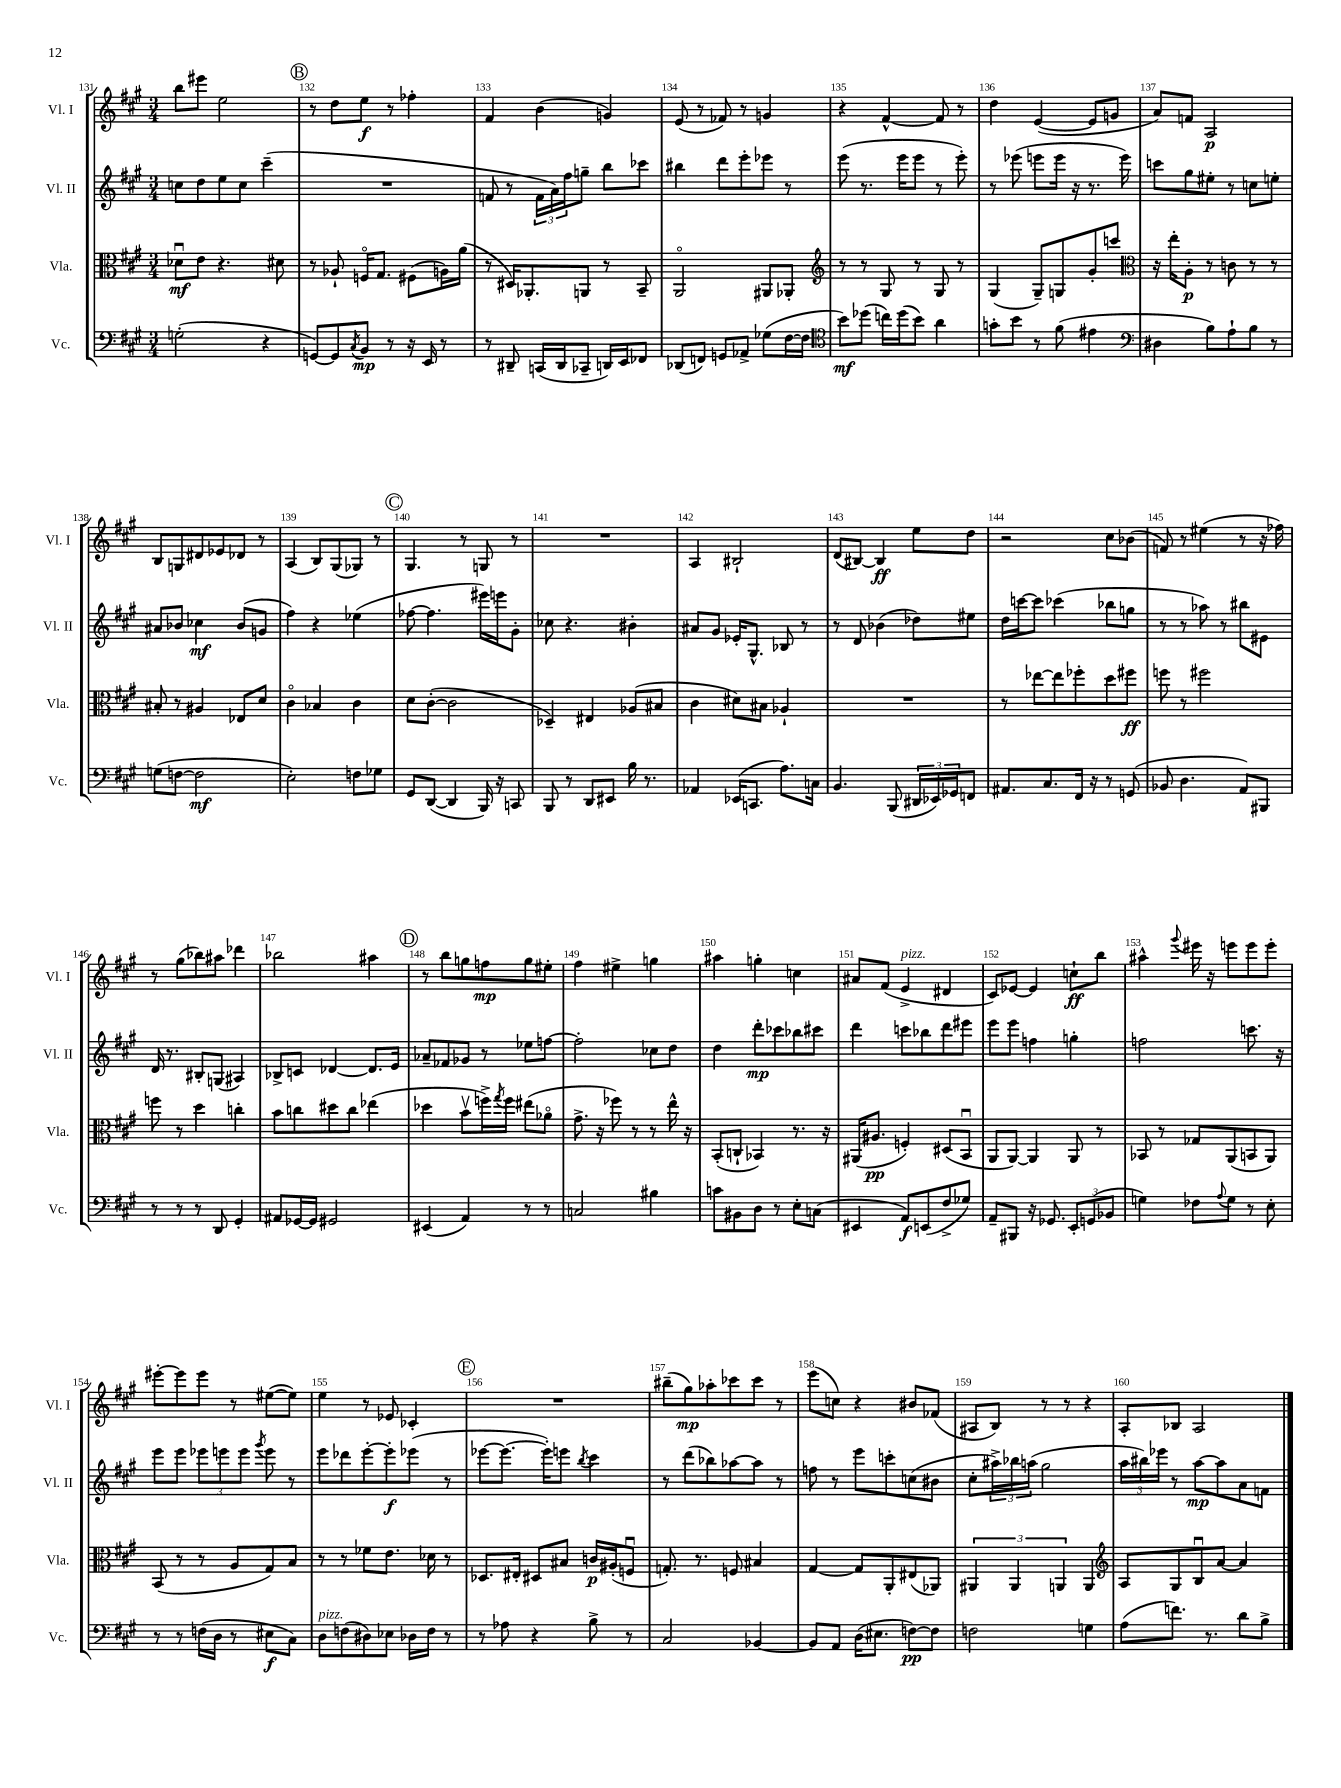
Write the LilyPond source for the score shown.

<<
\new StaffGroup <<
\new Staff = "s0" \with { instrumentName = "Vl. I" shortInstrumentName = "Vl. I" } {
    \clef treble \key a \major \numericTimeSignature \time 3/4
    b''8 eis'''8 e''2 |
    \mark \markup { \circle "B" } r8 d''8 e''8\f r8 fes''4-. |
    fis'4 b'4( g'4) |
    e'8( r8 fes'8) r8 g'4 |
    r4 fis'4~-^ fis'8 r8 |
    d''4 e'4~( e'8 g'8 |
    a'8) f'8 a2\p |
    b8 g8 dis'8 ees'8 des'8 r8 |
    a4( b8) gis8( ges8) r8 |
    \mark \markup { \circle "C" } gis4. r8 g8 r8 |
    R2. |
    a4 bis2-! |
    d'8( bis8~) bis4\ff e''8 d''8 |
    r2 cis''8 bes'8( |
    f'8) r8 eis''4( r8 r16 fes''16) |
    r8 gis''8( bes''8) ais''8 des'''4 |
    bes''2 ais''4 |
    \mark \markup { \circle "D" } r8 b''8 g''8 f''8\mp g''8 eis''8-. |
    fis''4 eis''4-> g''4 |
    ais''4 g''4-. c''4 |
    ais'8 fis'8( e'4->^\markup { \italic "pizz." } dis'4 |
    cis'8) ees'8~ ees'4 c''8-!\ff b''8 |
    ais''4-^ \appoggiatura { gis'''8 } eis'''16 r16 e'''8 e'''8 e'''8-. |
    eis'''8~-. eis'''8 eis'''8 r8 eis''8~( eis''8) |
    e''4 r8 ees'8 ces'4-. |
    \mark \markup { \circle "E" } R2. |
    bis''8--( gis''8\mp) aes''8-. ces'''8 ces'''8 r8 |
    e'''8( c''8) r4 bis'8 fes'8( |
    ais8 b8) r8 r8 r4 |
    a8-. bes8 a2 \bar "|." |
}
\new Staff = "s1" \with { instrumentName = "Vl. II" shortInstrumentName = "Vl. II" } {
    \clef treble \key a \major \numericTimeSignature \time 3/4
    c''8 d''8 e''8 c''8 cis'''4--( |
    \mark \markup { \circle "B" } R2. |
    f'8 r8 \tuplet 3/2 { f'16 a'16) fis''16 } g''8-- b''8 ces'''8 |
    bis''4 d'''8 e'''8-. ees'''8 r8 |
    e'''8( r8. e'''16 e'''8 r8 e'''8-.) |
    r8 ees'''8( e'''8 e'''16 r16 r8. e'''16) |
    c'''8 gis''8 eis''8-. r8 c''8 e''8-. |
    ais'8 bes'8 ces''4\mf bes'8( g'8 |
    fis''4) r4 ees''4( |
    \mark \markup { \circle "C" } fes''8~ fes''4. eis'''16) e'''16 gis'8-. |
    ces''8 r4. bis'4-. |
    ais'8 gis'8 ees'16-. gis8.-^ bes8 r8 |
    r8 d'8 bes'4( des''8) eis''8 |
    d''16 c'''16~ c'''8 ces'''4( bes''8 g''8 |
    r8 r8 aes''8) r8 bis''8 eis'8 |
    d'16 r8. bis8-. g8( ais4) |
    bes8-> c'8 des'4~ des'8. e'16 |
    \mark \markup { \circle "D" } aes'8-- fes'8 ges'8 r8 ees''8 f''8~ |
    f''2-. ces''8 d''8 |
    d''4 d'''8-.\mp ces'''8 bes''8 cis'''8 |
    d'''4 c'''8 bes''8 d'''8 eis'''8 |
    e'''8 e'''8 f''4 g''4-. |
    f''2 c'''8. r16 |
    e'''8 e'''8 \tuplet 3/2 { ees'''8 e'''8 e'''8 } \acciaccatura { gis'''8 } e'''8 r8 |
    e'''8 des'''8 e'''8~-. e'''8-.\f ees'''8( r8 |
    \mark \markup { \circle "E" } ees'''8~ ees'''8.~ ees'''16-.) e'''8 \acciaccatura { b''8 } cis'''4 |
    r8 d'''8( bes''8) aes''8~ aes''8 r8 |
    f''8 r8 e'''8 c'''8-. c''8( bis'8 |
    cis''8-. \tuplet 3/2 { ais''16->) bes''16 a''16( } gis''2 |
    \tuplet 3/2 { a''16 bis''16) ees'''16 } r8 a''8~\mp a''8 a'8 f'8 \bar "|." |
}
\new Staff = "s2" \with { instrumentName = "Vla." shortInstrumentName = "Vla." } {
    \clef alto \key a \major \numericTimeSignature \time 3/4
    des'8\downbow\mf e'8 r4. dis'8 |
    \mark \markup { \circle "B" } r8 aes8-! f16\flageolet gis8. fis8( a16) a'16( |
    r8 dis16) aes,8.-. a,8 r8 b,8-- |
    a,2\flageolet ais,8 aes,8-. |
    \clef treble r8 r8 gis8 r8 gis8 r8 |
    gis4( gis8--) g8 gis'8-. c'''8 |
    \clef alto r16 e''16-. a8-.\p r8 c'8 r8 r8 |
    bis8-. r8 ais4 ees8 d'8 |
    cis'4\flageolet bes4 cis'4 |
    \mark \markup { \circle "C" } d'8 cis'8~-.( cis'2 |
    des4--) eis4 aes8( bis8 |
    cis'4 dis'8) bis8 aes4-! |
    R2. |
    r8 ees''8~ ees''8 fes''8-. d''8 fis''8\ff |
    f''8 r8 fis''2 |
    f''8 r8 d''4 c''4-. |
    b'8 c''8 dis''8 c''8 ees''4( |
    \mark \markup { \circle "D" } des''4 b'8\upbow f''16->) \acciaccatura { gis''8 } f''16 eis''8( aes'8\flageolet |
    gis'8.-> r16 fes''8) r8 r8 e''16-^ r16 |
    b,8-.( c8-! bes,4) r8. r16 |
    ais,16( ais8.\pp f4-.) dis8( b,8\downbow |
    a,8 a,8~) a,4 a,8 r8 |
    bes,8 r8 ges8 a,8( b,8 a,8) |
    b,8( r8 r8 a8 gis8) b8 |
    r8 r8 fes'8 e'8. des'16 r8 |
    \mark \markup { \circle "E" } des8. eis16-. dis8 bis8 c'16\p ais16-.( f8\downbow |
    g8.-.) r8. f8 bis4 |
    gis4~ gis8 a,8-. eis8( aes,8) |
    \tuplet 3/2 { ais,4 ais,4 a,4 } a,4 |
    \clef treble a8 gis8 b8\downbow a'8~ a'4 \bar "|." |
}
\new Staff = "s3" \with { instrumentName = "Vc." shortInstrumentName = "Vc." } {
    \clef bass \key a \major \numericTimeSignature \time 3/4
    g2-.( r4 |
    \mark \markup { \circle "B" } g,8~) g,8 \acciaccatura { cis8 } b,8\mp r8 r16 e,16 r8 |
    r8 dis,8-- c,16( dis,16 ces,8-- d,16) e,16 fes,8 |
    des,8( f,8) g,8 aes,8-> ges8( fis16~ fis16 |
    \clef tenor b'8\mf) des''8( c''16) des''16( b'8) a'4 |
    g'8-. b'8 r8 fis'8( eis'4 |
    \clef bass dis4 b8) a8-! b8 r8 |
    g8( f8~ f2\mf |
    e2-.) f8 ges8 |
    \mark \markup { \circle "C" } gis,8 d,8~( d,4 b,,16) r16 c,8 |
    b,,8 r8 d,8 eis,8 b16 r8. |
    aes,4 ees,16( c,8. a8.) c16 |
    b,4. b,,8( \tuplet 3/2 { dis,16 ees,16) ges,16 } f,8 |
    ais,8. cis8. fis,16 r16 r8 g,8( |
    bes,8 d4. a,8) bis,,8 |
    r8 r8 r8 d,8 gis,4-. |
    ais,8 ges,16~ ges,16 gis,2 |
    \mark \markup { \circle "D" } eis,4( a,4) r8 r8 |
    c2 bis4 |
    c'8 bis,8 d8 r8 e8-. c8( |
    eis,4 a,8\f) e,8( fis8-> ges8) |
    a,8-- bis,,8 r16 ges,8. \tuplet 3/2 { e,8-. g,8( bes,8 } |
    g4) fes8 \appoggiatura { a8 } g8 r8 e8-. |
    r8 r8 f16( d16 r8 eis8\f cis8) |
    d8^\markup { \italic "pizz." } f8( dis8) ees8 des16 f16 r8 |
    \mark \markup { \circle "E" } r8 aes8 r4 b8-> r8 |
    cis2 bes,4~ |
    bes,8 a,8 d16( eis8. f8~\pp) f8 |
    f2 g4 |
    a8( f'8.) r8. d'8 b8-> \bar "|." |
}
>>
>>
\layout { \context { \Score currentBarNumber = #131 \override BarNumber.break-visibility = ##(#f #t #t) barNumberVisibility = #all-bar-numbers-visible } }
